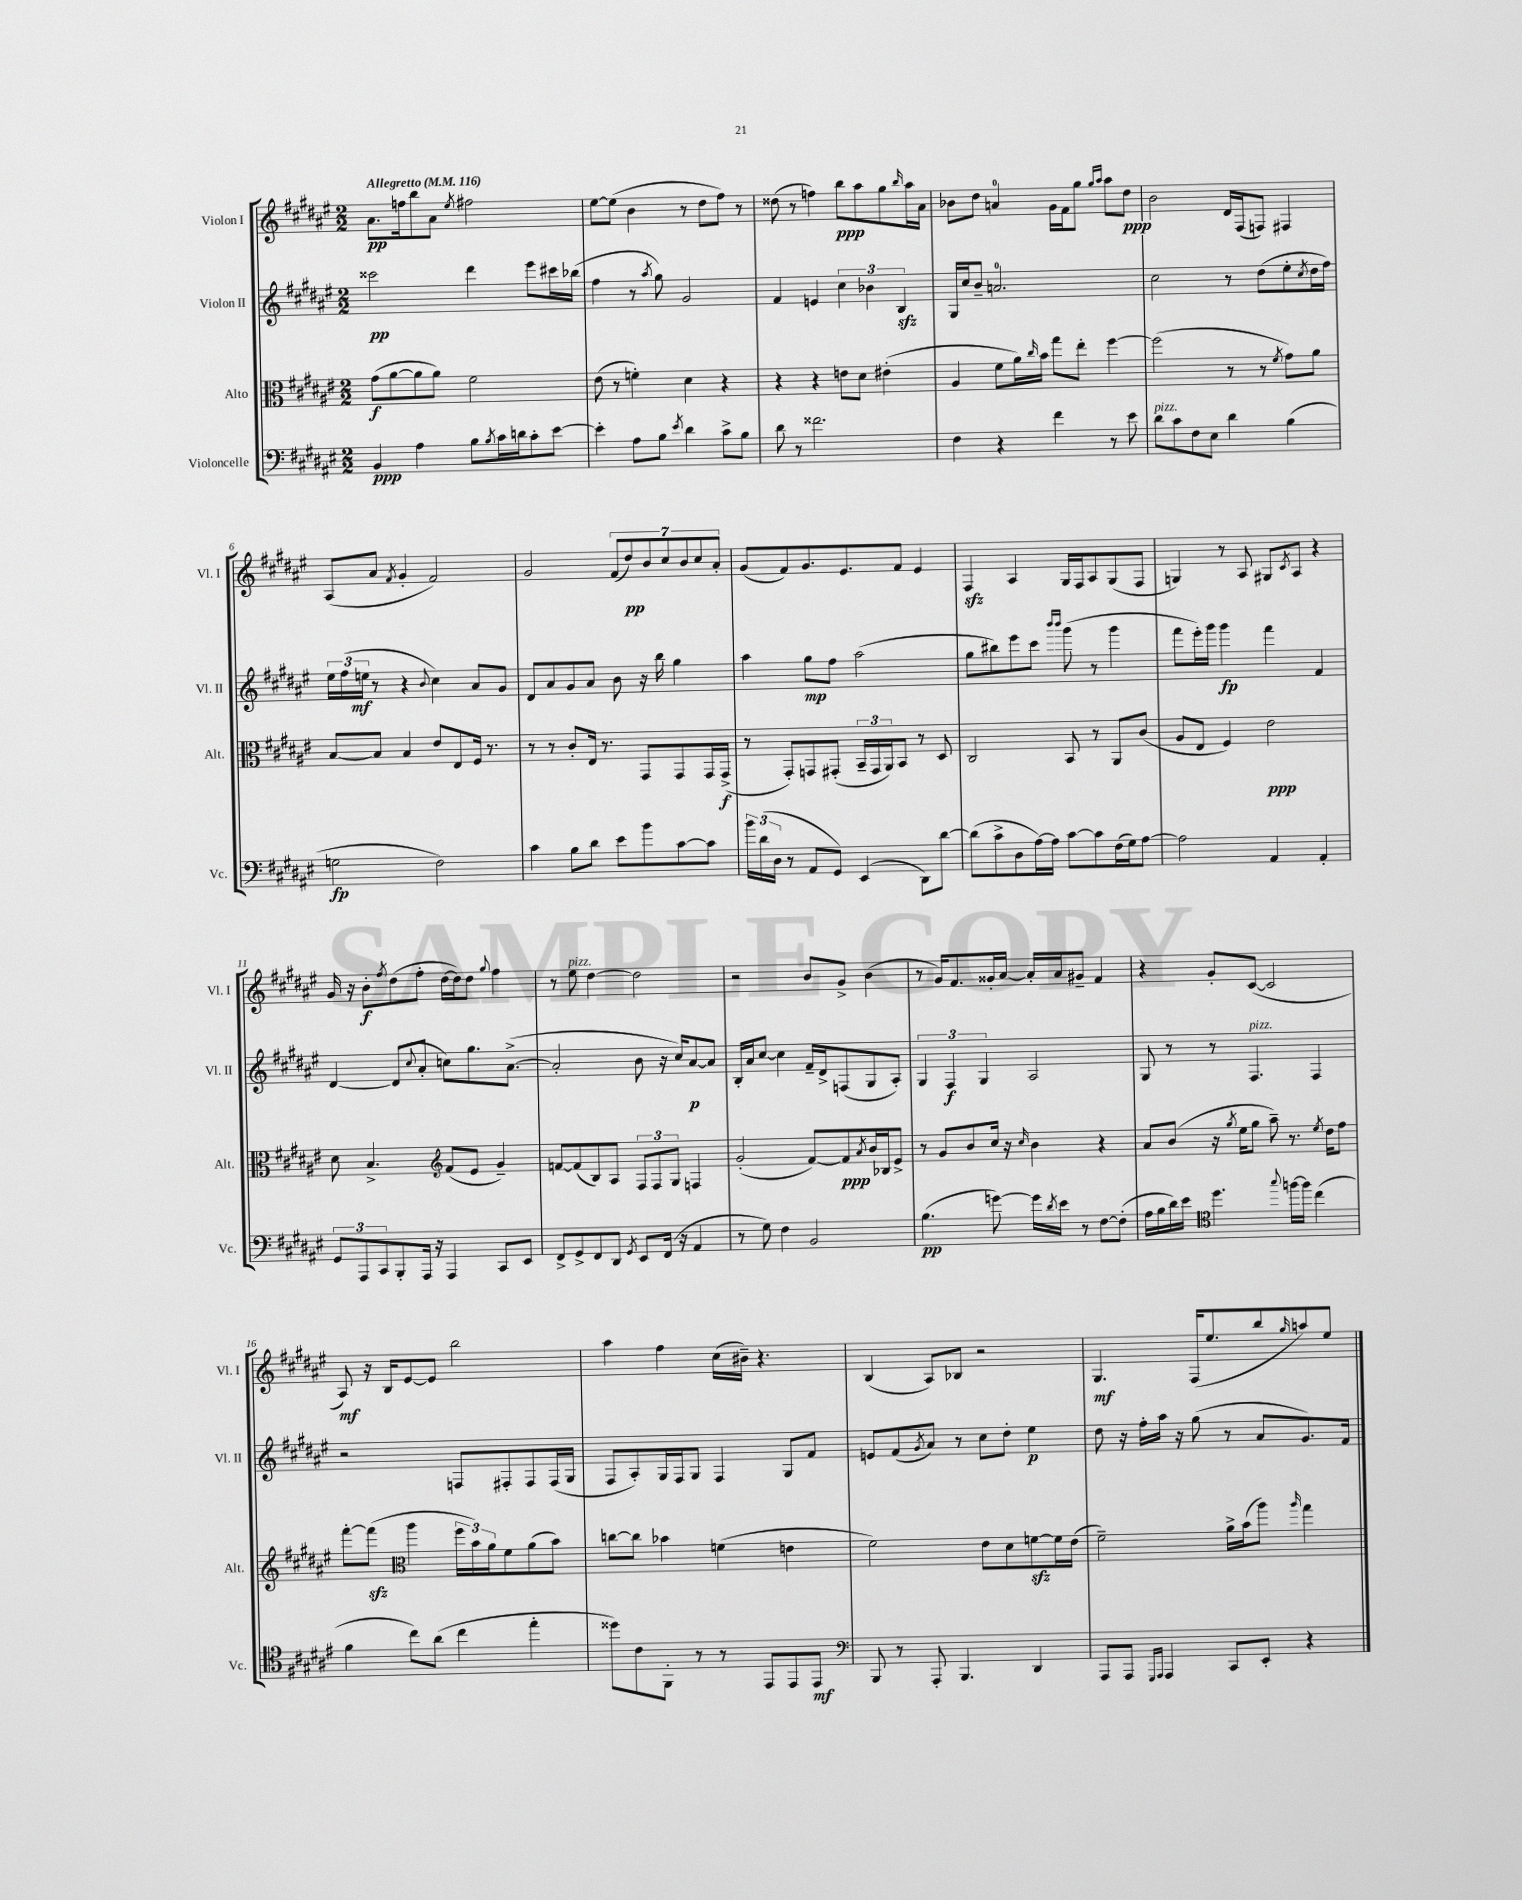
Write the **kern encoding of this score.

**kern	**kern	**kern	**kern
*staff4	*staff3	*staff2	*staff1
*clefF4	*clefC3	*clefG2	*clefG2
*k[f#c#g#d#a#e#]	*k[f#c#g#d#a#e#]	*k[f#c#g#d#a#e#]	*k[f#c#g#d#a#e#]
*M2/2	*M2/2	*M2/2	*M2/2
*MM116	*MM116	*MM116	*MM116
4BB	(8g#	2ccc##	8.a#
.	[8a#	.	.
.	.	.	16ff
4A#	8a#]	.	8bb
.	8a#)	.	8a#
.	.	.	8qee#
8B	2f#	4ddd#	2ff#
8qB	.	.	.
16c#	.	.	.
16d	.	.	.
8c#'	.	8eee#	.
[8e#	.	16ccc#	.
.	.	(16bb-	.
=	=	=	=
4e#']	(8e#	4ff#	[8ee#
.	8r	.	(8ee#]
8A#	4f')	8r	4b
.	.	8qaa#	.
8B	.	8gg#)	.
8qe#	.	.	.
4d#	4d#	2g#	8r
.	.	.	8dd#
8c#^	4r	.	8ff#)
8B	.	.	8r
=	=	=	=
8d#	4r	4f#	(8dd##
8r	.	.	8r
2.f##	4r	4e	4ff)
.	8e	6cc#	8bb
.	8d#	.	8aa#
.	.	6b-	.
.	(4e#'	.	8gg#
.	.	6B	.
.	.	.	16qqbb
.	.	.	16aa#
.	.	.	16a#
=	=	=	=
4F#	4A#	16G#	8b-
.	.	16cc#	.
.	.	8b~	8dd#
4r	8f#	2.a	4a
.	16a#)	.	.
.	16qqcc#	.	.
.	16b	.	.
4f#	8gg#	.	16g#
.	.	.	16f#
.	8ee#'	.	8gg#
.	.	.	16qqgg#
.	.	.	16qqaa#
8r	[4ff#	.	8aa#
8e#	.	.	8dd#
=	=	=	=
8d#	(2ff#]	2cc#	2b
8c#	.	.	.
8F#	.	.	.
8E#	.	.	.
4d#	8r	8r	16d#
.	.	.	(16F#
.	8r	(8dd#	8F)
.	8qf#	.	.
(4B	8g#)	8ee#'	4F#
.	.	8qcc#	.
.	8a#	16dd#	.
.	.	16ff#)	.
=	=	=	=
2G	[8B	24ee#	(8A#
.	.	(24ff#	.
.	.	24ee	.
.	8B]	8r	8a#
.	.	.	8qf#
.	4B	4r	4g#'
.	.	8qqb	.
2F#)	8e#	4cc#)	2f#)
.	8E#	.	.
.	16F#	8a#	.
.	8.r	.	.
.	.	8g#	.
=	=	=	=
4c#	8r	8d#	2g#
.	8r	8a#	.
8B	8c#'	8g#	.
8d#	16E#	8a#	.
.	8.r	.	.
8e#	.	8b	(14f#
.	.	.	14dd#)
8b	8GG#	16r	.
.	.	.	14b
.	.	16bb	.
.	.	.	14cc#
[8c#	8GG#	4gg#	.
.	.	.	14b
.	.	.	14cc#
8c#]	16GG#	.	.
.	.	.	14a#'
.	(16GG#^	.	.
=	=	=	=
24b	8r	4aa#	(8g#
(24d#	.	.	.
24D#	.	.	.
8r	8GG#')	.	8f#)
8AA#	8GG	8gg#	8.g#
8GG#)	(8GG#'	8ff#	.
.	.	.	8.e#
(4EE#	24BB~	(2aa#	.
.	24GG#	.	.
.	24AA#)	.	.
.	8BB	.	8f#
8DD#)	8r	.	4e#
[8d#	8D#	.	.
=	=	=	=
(8d#]	2C#	8gg#	4F#
8c#^	.	8bb#)	.
8D#	.	8eee#	4A#
[16A#)	.	8ccc#	.
16A#]	.	.	.
.	.	16qqbbb	.
.	.	16qqbbb	.
[8c#	8BB	(8ggg#	16G#
.	.	.	16F#
8c#]	8r	8r	8A#
(16F#	8AA#	4ggg#	(8G#
16G#)	.	.	.
[8A#	(8c#	.	8F#
=	=	=	=
2A#]	8A#	8fff#	4G)
.	8E#	16eee#')	.
.	.	16ggg#	.
.	4F#)	4ggg#	8r
.	.	.	8A#
4AA#	2e#	4fff#	8G#
.	.	.	8qc#
.	.	.	8A#
4AA#'	.	4f#	4r
=	=	=	=
12GG#	8d#	[4d#	16g#
.	.	.	16r
12AAA#	.	.	.
.	4.B^	.	8b'
12CC#	.	.	.
.	.	.	8qff#
8BBB'	.	(8d#]	(8dd#
.	.	8qqcc#	.
16AAA#	.	8a#'	8ff#'
16r	.	.	.
*	*clefG2	*	*
4AAA#	(8f#	8cc)	[16dd#
.	.	.	16dd#])
.	8e#	8.gg#	8dd#
.	.	.	8qqgg#
8CC#	4g#~)	.	4ff#
.	.	([8.a#^	.
8EE#	.	.	.
=	=	=	=
8FF#^	[8f	2a#']	8r
8GG#^	(8f]	.	8ee#
8FF#	8B)	.	[4dd#
8DD#	8A#	.	.
8qGG#	.	.	.
8EE#	12F#	8b	2dd#]
.	12F#	.	.
(16FF#	.	16r	.
.	12G#	.	.
16r	.	16cc#)	.
4AA#	4F	[8a#	.
.	.	8a#]	.
=	=	=	=
8r	(2g#'	16B'	2r
.	.	16a#	.
8G#)	.	[8cc#	.
4F#	.	4cc#]	.
2BB	[8f#)	16f#~	8b
.	.	16d#^	.
.	8f#]	(8F	8g#^
.	8qa#	.	.
.	16b	8G#	(4b
.	16B-	.	.
.	8e#^	8A#')	.
=	=	=	=
(4.B	8r	6G#	8r
.	8g#	.	16g#)
.	.	6F#	.
.	.	.	8.f#
.	8b	.	.
.	.	6G#	.
[8g)	16cc#	.	16g##'
.	16r	.	[16a#
.	16qqcc#	.	.
16g]	4b	2A#	16a#']
8qd#	.	.	.
16e#	.	.	16a#
8r	.	.	8g#~
[8F#	4r	.	4f#
(8F#']	.	.	.
=	=	=	=
16A#	8a#	8G#	4r
16B	.	.	.
16d#)	(8b	8r	.
16e#	.	.	.
*clefC4	*	*	*
4.dd#	16r	8r	8g#'
.	8qgg#	.	.
.	16ee#	.	.
.	8gg#	4.F#	([8c#
.	8aa#~)	.	2c#]
8qqgg#	.	.	.
[16ff	8.r	.	.
16ff]	.	.	.
(4cc#	.	4F#	.
.	8qee#	.	.
.	16dd#	.	.
.	8ff#	.	.
=	=	=	=
4f#	[8fff#'	2r	8A#)
.	(8fff#]	.	16r
.	.	.	16B
*	*clefC3	*	*
8cc#)	4aa#	.	[8e#
(8a#	.	.	8e#]
4cc#	24ff#	8F	2bb
.	24b)	.	.
.	24a#	.	.
.	8f#	8F#'	.
4ee#'	(8a#	8F#	.
.	8b)	(16F#	.
.	.	16G#	.
=	=	=	=
8dd##)	[8cc	8F#	4aa#
8c#	8cc]	8A#')	.
8FF#'	4b-	16G#	4ff#
.	.	16F#	.
8r	.	8G#	.
8r	(4f	4F#	(16cc#
.	.	.	16b#~)
8EE#	.	.	4.r
8EE#	4e	8G#	.
8EE#	.	8f#	.
=	=	=	=
*clefF4	*	*	*
8BBB	2f#)	8e	(4B
8r	.	(8f#	.
.	.	8qg#	.
8AAA#'	.	8a#)	8A#)
4.BBB	.	8r	8B-
.	8e#	8cc#	2r
.	8d#	8dd#'	.
4DD#	[8f	4ee#	.
.	16f]	.	.
.	(16e#	.	.
=	=	=	=
8AAA#	2f#~)	8dd#	4.G#
8AAA#	.	16r	.
.	.	16ff#'	.
16qqGGG#	.	.	.
16qqAAA#	.	.	.
4AAA#	.	16aa#	.
.	.	16r	.
.	.	(8gg#	(16F#
.	.	.	8.ee#
8CC#	16a#^	8r	.
.	(16b	.	.
8EE#'	8aa#)	8a#	8bb
.	16qqaa#	.	16qqgg#
4r	4gg#	8.g#)	8aa)
.	.	.	8ee#
.	.	16f#	.
==	==	==	==
*-	*-	*-	*-
